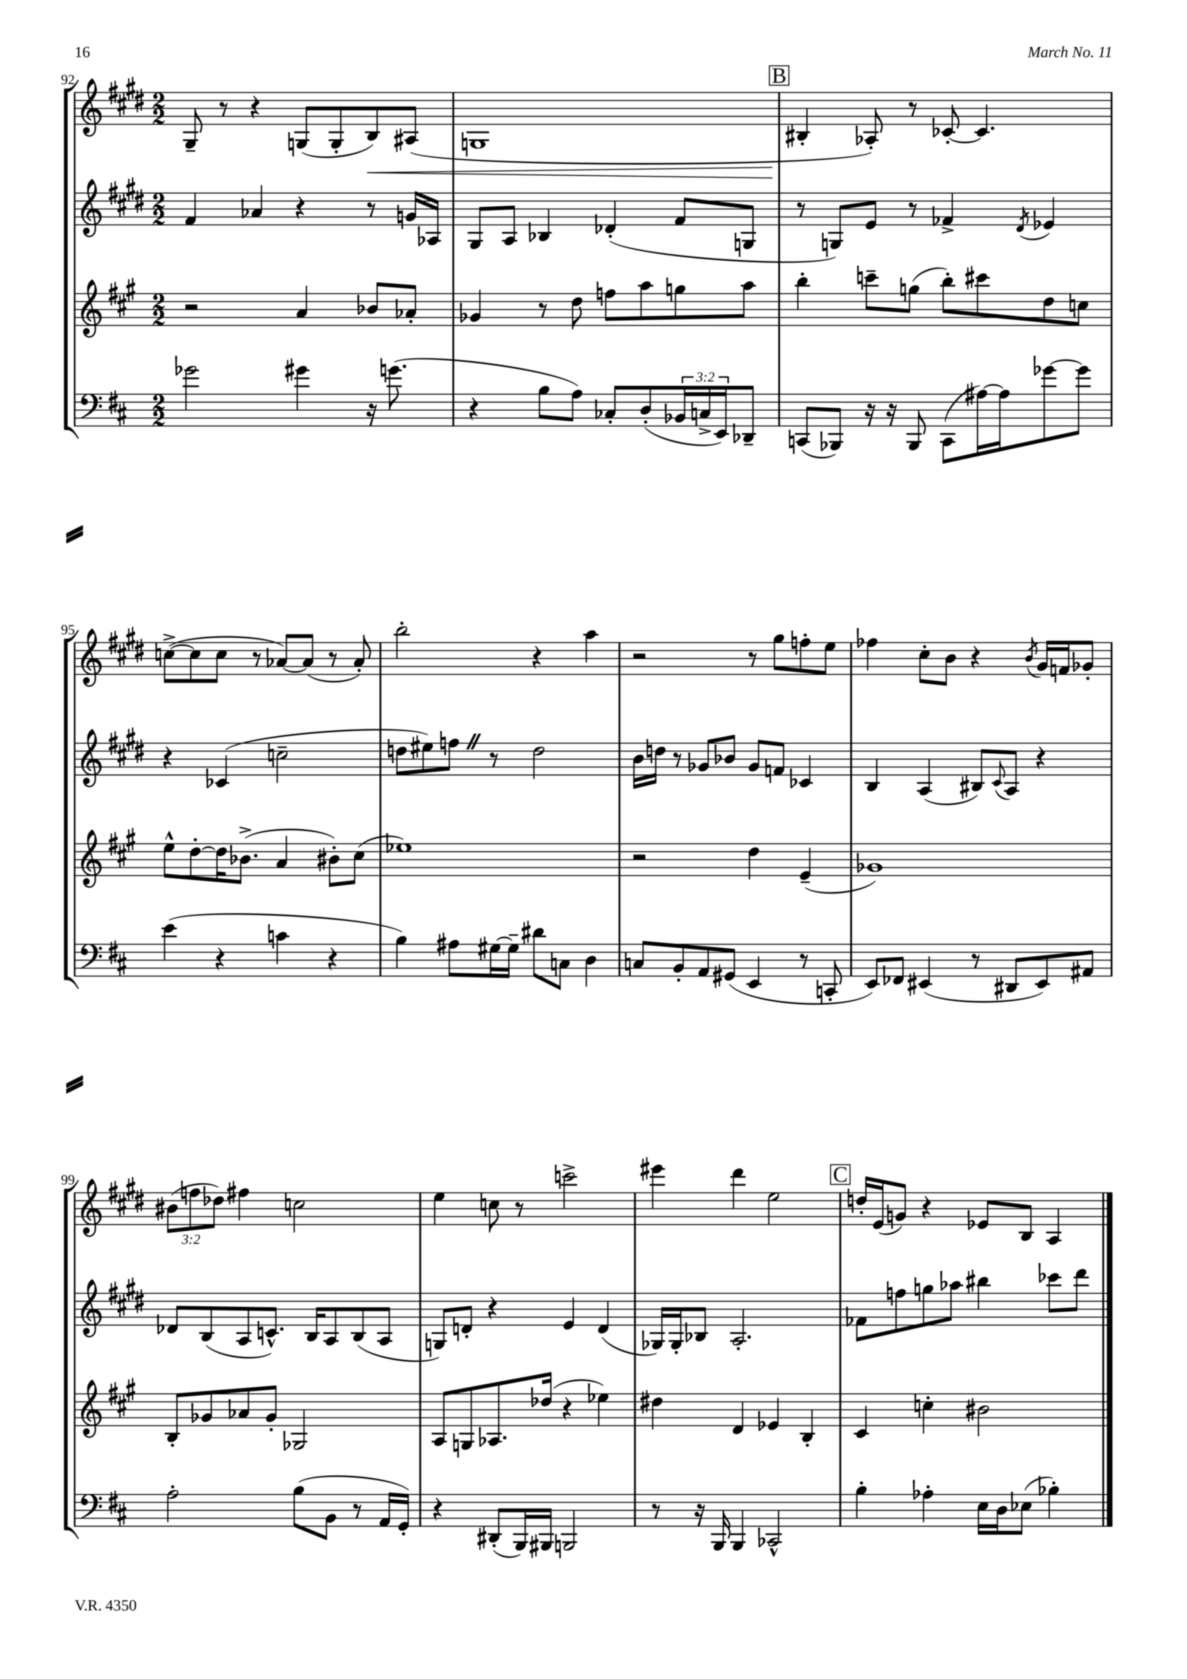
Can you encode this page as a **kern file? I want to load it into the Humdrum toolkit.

**kern	**kern	**kern	**kern
*staff4	*staff3	*staff2	*staff1
*clefF4	*clefG2	*clefG2	*clefG2
*k[f#c#]	*k[f#c#g#]	*k[f#c#g#d#]	*k[f#c#g#d#]
*M2/2	*M2/2	*M2/2	*M2/2
2g-	2r	4f#	8G#~
.	.	.	8r
.	.	4a-	4r
4g#	4a	4r	(8G
.	.	.	8G'
16r	8b-	8r	8B)
(8.g	.	.	.
.	8a-'	16g	(8A#
.	.	16A-	.
=	=	=	=
4r	4g-	8G#	1G
.	.	8A	.
8B	8r	4B-	.
8A)	8dd	.	.
8C-'	8ff	(4d-'	.
(8D'	8aa	.	.
24BB-	8gg	8f#	.
24C^	.	.	.
24EE)	.	.	.
8DD-~	8aa	8G	.
=	=	=	=
(8CC	4bb'	8r	4B#'
8BBB-)	.	8G)	.
16r	8ccc~	8e	8A-')
16r	.	.	.
8BBB-	(8gg	8r	8r
(8CC	8bb')	4f-^	[8c-'
[16A#)	8ccc#	.	4.c-]
16A#]	.	.	.
.	.	8qd#	.
[8g-	8dd	4e-	.
8g-]	8cc	.	.
=	=	=	=
(4e	8ee^^	4r	([8cc^
.	[8dd'	.	8cc]
4r	16dd]	(4c-	8cc
.	(8.b-^	.	.
.	.	.	8r
4c	4a	2cc~	[8a-)
.	.	.	(8a-]
4r	8b#')	.	8r
.	(8cc#	.	8a-')
=	=	=	=
4B)	1ee-)	8dd	2bb'
.	.	8ee#)	.
8A#	.	8ff	.
[16G#	.	8r	.
16G#~]	.	.	.
8d#	.	2dd	4r
8C	.	.	.
4D	.	.	4aa
=	=	=	=
8C	2r	16b	2r
.	.	16dd	.
8BB'	.	8r	.
8AA	.	8g-	.
(8GG#	.	8b-	.
4EE	4dd	8g-	8r
.	.	8f	8gg#
8r	(4e~	4c-	8ff'
8CC'	.	.	8ee
=	=	=	=
8EE)	1g-)	4B	4ff-
8FF-	.	.	.
(4EE#	.	(4A	8cc#'
.	.	.	8b
8r	.	8B#)	4r
.	.	8qqc#	.
8DD#	.	8A	.
.	.	.	8qb
8EE#)	.	4r	16g#
.	.	.	16f
8AA#	.	.	8g-'
=	=	=	=
2A'	8B'	8d-	(12b#
.	.	.	12ff
.	8g-	(8B	.
.	.	.	12dd-)
.	8a-	8A	4ff#
.	8g-'	8.c^^)	.
(8B	2G-	.	2cc
.	.	16B	.
8BB	.	8A	.
8r	.	(8B	.
16AA	.	8A	.
16GG')	.	.	.
=	=	=	=
4r	8A	8G)	4ee
.	8G	8d'	.
(8DD#'	8.A-	4r	8cc
16BBB)	.	.	8r
16BBB#	(16dd-	.	.
2BBB	4r	4e	2ccc^
.	4ee-)	(4d	.
=	=	=	=
8r	4dd#	16G-)	4eee#
.	.	16G-'	.
16r	.	8B-	.
16BBB	.	.	.
4BBB	4d	2.A'	4ddd#
2CC-^^	4e-	.	2ee
.	4B'	.	.
=	=	=	=
4B'	4c#	8f-	16dd'
.	.	.	(16e
.	.	8ff	8g)
4A-'	4cc'	8gg	4r
.	.	8aa-	.
16E	2b#	4bb#	8e-
16D	.	.	.
(8E-	.	.	8B
4B-')	.	8ccc-	4A
.	.	8ddd#	.
==	==	==	==
*-	*-	*-	*-
